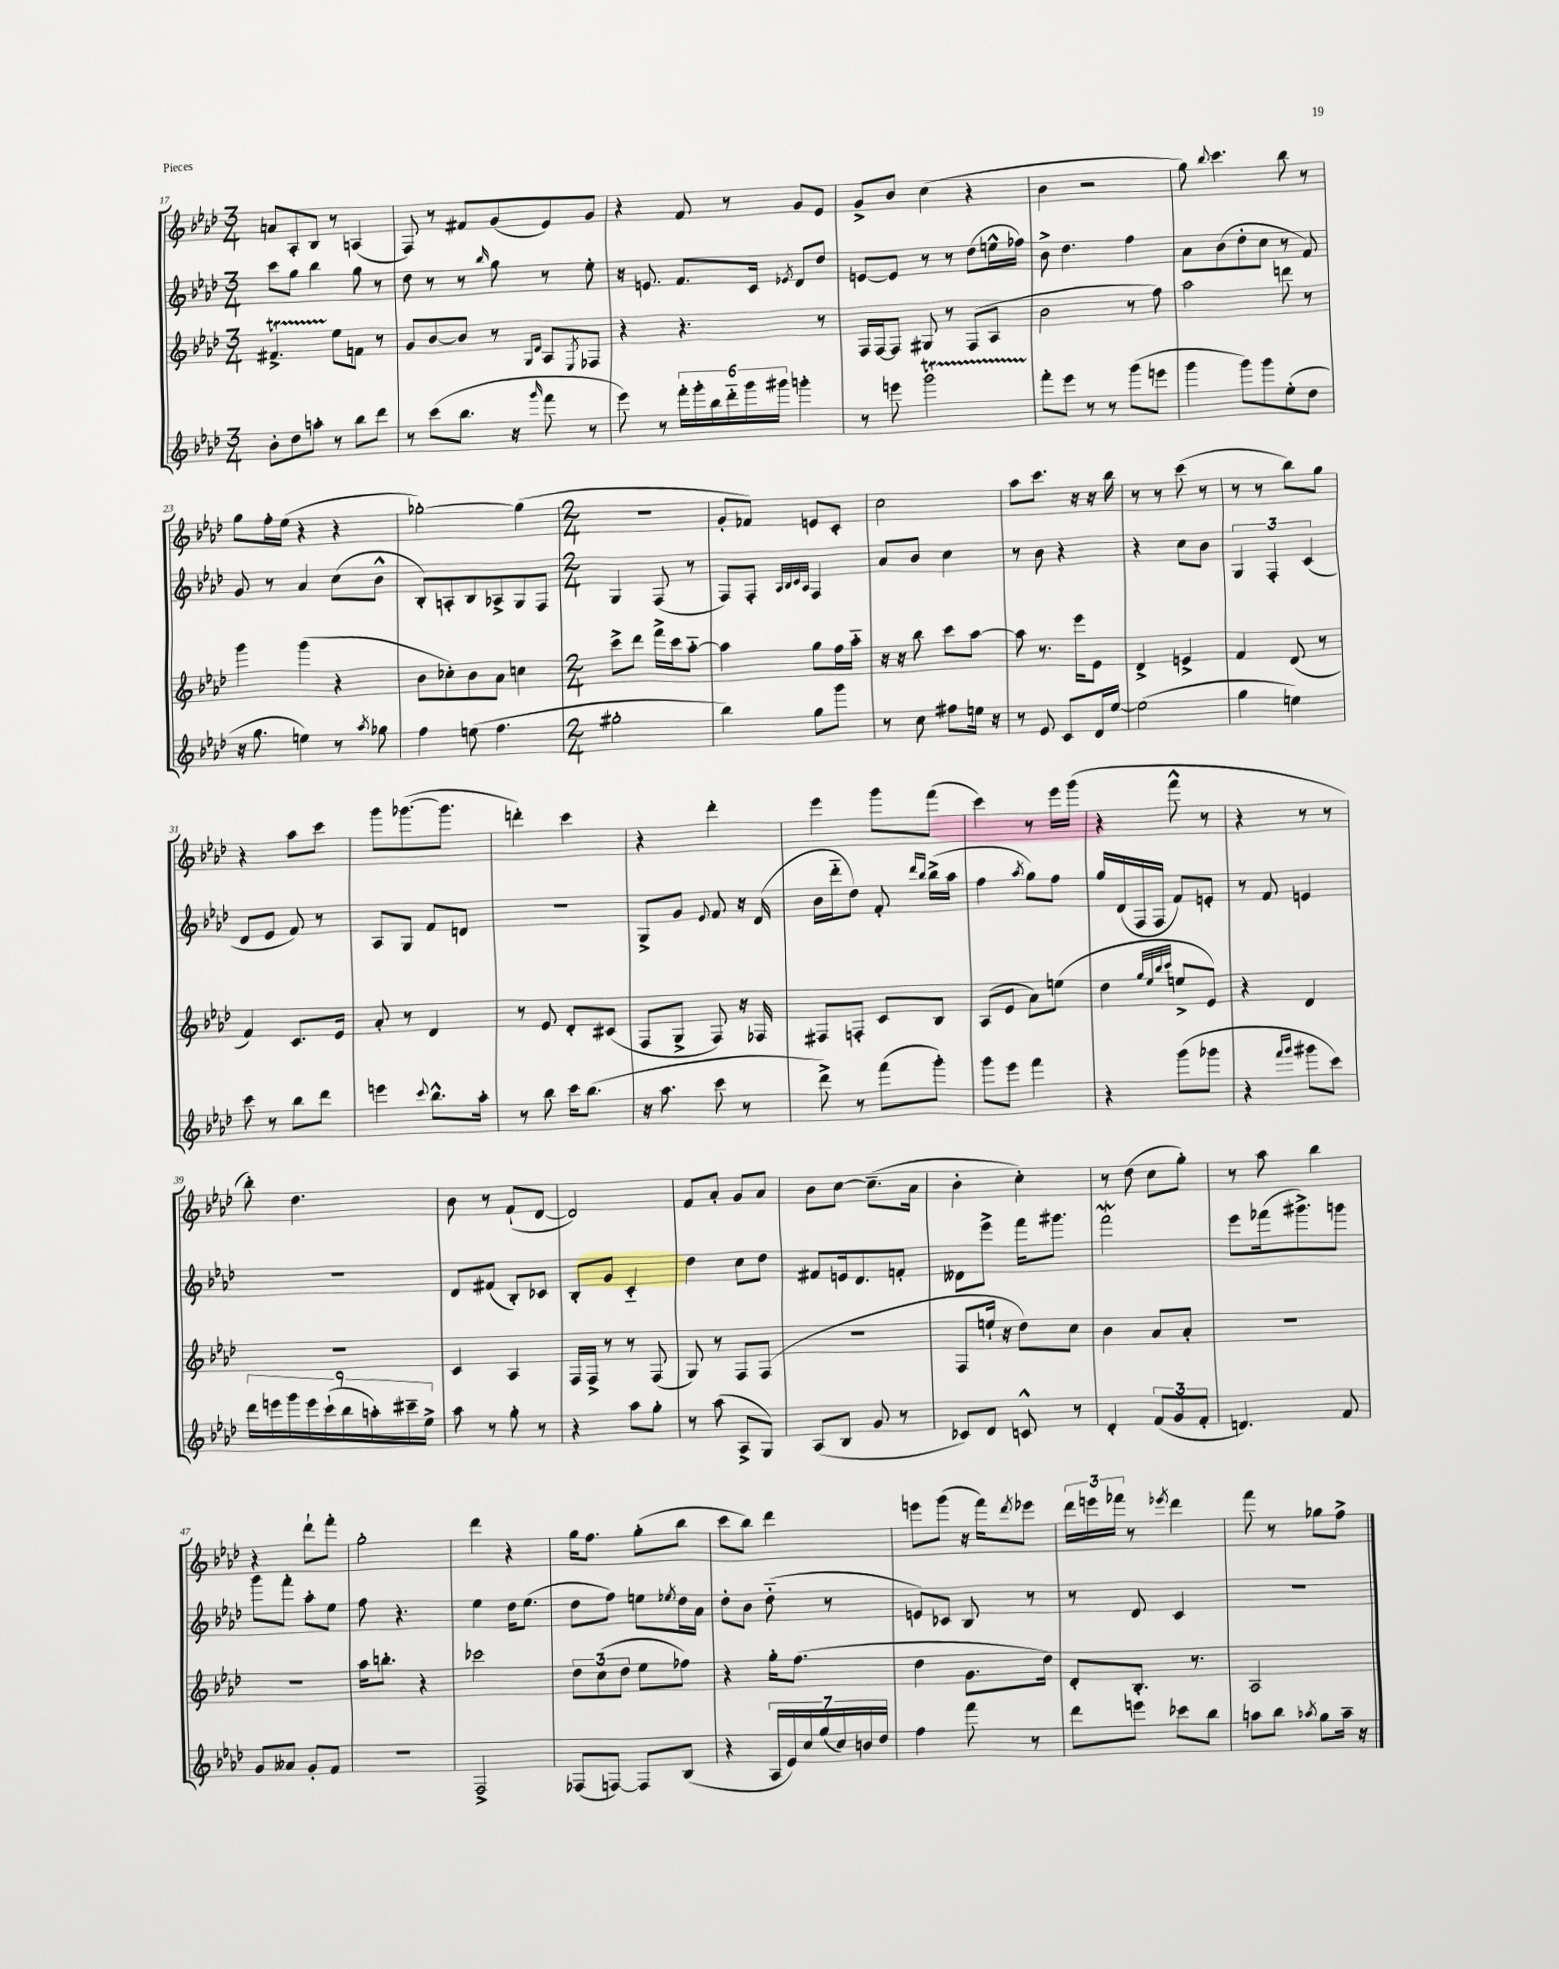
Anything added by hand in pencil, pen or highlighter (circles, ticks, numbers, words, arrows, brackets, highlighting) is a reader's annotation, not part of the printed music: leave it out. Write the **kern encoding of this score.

**kern	**kern	**kern	**kern
*part4	*part3	*part2	*part1
*staff4	*staff3	*staff2	*staff1
*clefG2	*clefG2	*clefG2	*clefG2
*k[b-e-a-d-]	*k[b-e-a-d-]	*k[b-e-a-d-]	*k[b-e-a-d-]
*M3/4	*M3/4	*M3/4	*M3/4
=17	=17	=17	=17
8b-'\L	4.f#Xt^/	8ccc\L	8an/L
8dd-\	.	8gg\J	8A-'/
8aan'\J	.	4bb-\	8B-/J
8r	8ee-\L	.	8r
8bb-\L	8fn\J	8gg\	(4An/
8ddd-\J	8r	8r	.
=18	=18	=18	=18
8r	8g/L	8dd-\	8F/)
(8ccc\L	[8b-/	8r	8r
8.bb-\J	8b-/J]	8r	8f#X/L
.	.	16qqbb-/	.
.	8r	8gg\	(8g/
16r	.	.	.
.	16qqG/LL	.	.
16qqggg/	16qqd-/JJ	.	.
8fff\	8A-/L	8r	8e-/)
.	8qE-/	.	.
8r	8F-X/J	8ee-'\	8g/J
=19	=19	=19	=19
8eee-\)	4r	16r	4r
.	.	8.en/	.
8r	.	.	.
24fff'\LL	4.r	8.f/L	8f/
24ggg'\	.	.	.
24bb-\	.	.	.
24ddd-\	.	.	8r
24ggg\	.	.	.
.	.	16c/Jk	.
24ggg#X\JJ	.	.	.
.	.	8qe-X/	.
4gggn'\	.	8d-/L	8g/L
.	8r	8dd-/J	8e-/J
=20	=20	=20	=20
8r	16F/LL	[8en/L	8g^/L
.	[16F/J	.	.
8eeen\	8F/J]	8e/J]	8b-/J
2gggt\	8G#X/	8r	(4cc\
.	8r	8r	.
.	(8F/L	(8dd-\L	4r
.	8A-/J	16een^^\L	.
.	.	16ff-X\JJ)	.
=21	=21	=21	=21
8fff'\L	2b-\	8b-^\	4b-\
8eee-\J	.	4.dd-\	.
8r	.	.	2r
8r	.	.	.
(8ggg\L	8r	4ff\	.
8eeen\J	8ff\)	.	.
=22	=22	=22	=22
4ggg\	2aa-\	8a-\L	8gg\)
.	.	.	8qqbb-/
.	.	(8b-\	4.ccc\
8ggg\L)	.	8dd-'\	.
8ggg\	.	8cc\J	.
(8ee-'\	8dddn\	8r	8bb-\
8dd-\J	8r	8f/)	8r
!!LO:LB:g=z
=23	=23	=23	=23
16r	4ggg\	8g/	8gg\L
8.gg\	.	.	.
.	.	8r	16ff'\L
.	.	.	(16ee-\JJ
4een\)	(4ggg\	4a-/	4r
8r	4r	(8cc\L	4r
8qaa-/	.	.	.
8gg-X\	.	8b-^^\J	.
=24	=24	=24	=24
4ff\	8b-\L	8B-'/L)	[2gg-X'\)
.	8cc-X'\)	8An'/	.
(8een\	8b-\	8B-/	.
4.ff\	8a-\J	8A-X^/	.
.	4ccn\	8G/	(4gg-\]
.	.	8F/J	.
=25	=25	=25	=25
*M2/4	*M2/4	*M2/4	*M2/4
2gg#X'\	8ccc^\L	4G/	2r
.	8ddd-\J	.	.
.	16fff^\LL	(8F/	.
.	16ccc\J	.	.
.	[8aa-\J	8r	.
=26	=26	=26	=26
4bb-\)	4aa-\]	8F/L)	8g'/L
.	.	8F'/J	8f-X/J)
.	.	32qqA-/LLL	.
.	.	32qqB-/	.
.	.	32qqc/	.
.	.	32qqA-/JJJ	.
8gg\L	8gg\L	4F/	8en/L
8ggg\J	16ff\L	.	8c'/J
.	16aa-\JJ	.	.
=27	=27	=27	=27
8r	16r	8a-/L	2cc\
.	16r	.	.
8cc\	8bb-\	8b-/J	.
8ff#X\L	8ccc\L	4cc\	.
16een\Jk	[8aa-\J	.	.
16r	.	.	.
=28	=28	=28	=28
8r	8aa-\]	8r	8aa-\L
8e-/	8.r	8b-\	8.ccc\J
8c/L	.	4r	.
.	16eee-\KL	.	16r
16d-/L	8e-\J	.	16r
[16ee-/JJ	.	.	16bb-\
=29	=29	=29	=29
(2ee-\]	4d-^/	4r	8r
.	.	.	8r
.	4en^/	8cc\L	(8ccc\
.	.	8b-\J	8r
=30	=30	=30	=30
4gg\	4f/	6G/	8r
.	.	.	8r
.	.	6F'/	.
4een\)	(8d-/	.	8bb-\L)
.	.	(6c/	.
.	8r	.	8gg\J
!!LO:LB:g=z
=31	=31	=31	=31
8ccc\	4f/)	8d-/L	4r
8r	.	8e-/J	.
8bb-\L	8.c/L	8f/)	8aa-\L
8ddd-\J	.	8r	8ccc\J
.	16e-/Jk	.	.
=32	=32	=32	=32
4eeen\	8a-'/	8A-/L	8ggg\L
.	8r	8G/J	([8.ggg-X\
8qqccc/	.	.	.
8.bb-^^\L	4d-/	8f/L	.
.	.	.	8.ggg-\J]
.	.	8dn/J	.
16aa-'\Jk	.	.	.
=33	=33	=33	=33
8r	8r	2r	4dddn'\)
8bb-\	8e-/	.	.
16ccc\KL	8d-'/L	.	4ccc\
(8.bb-\J	.	.	.
.	(8c#X/J	.	.
=34	=34	=34	=34
16r	8F/L	8G^/L	4r
8.aa-\	.	.	.
.	8G^/J	8g/J	.
.	.	8qqe-/	.
8ccc\	8F/)	8f/	4ddd-'\
8r	16r	16r	.
.	16F-X/	(16d-/	.
=35	=35	=35	=35
8ddd-^\)	8F#X/L	16b-\LL	4eee-\
.	.	16ddd-\J	.
8r	8Fn'/J	8dd-\J)	.
(8fff\L	8c/L	8f'/	8ggg\L
.	.	16qqddd-/LL	.
.	.	16qqbb-/JJ	.
8ggg'\J)	8B-/J	(16bb-^\LL	(8fff\J
.	.	16aa-\JJ	.
=36	=36	=36	=36
8ggg\L	(8A-/L	4ff\	4ccc\)
8eee-\J	8e-/J	.	.
.	.	8qaa-/	.
4fff\	8a-\L)	8gg\L)	8r
.	(8een\J	8ff\J	16eee-\LL
.	.	.	(16ggg\JJ
=37	=37	=37	=37
4r	4dd-\	16gg/LL	4r
.	.	(16d-/	.
.	.	16F/	.
.	.	16F/JJ	.
.	32qqgg/LLL	.	.
.	32qqee-/	.	.
.	32qqbb-/	.	.
.	32qqccc/JJJ	.	.
(8ggg\L	8een^/L	8f/L)	8fff^^\
8ggg-X\J	8e-/J)	8en'/J	8r
=38	=38	=38	=38
4r	4r	8r	4r
.	.	8f/	.
16qqfff/LL	.	.	.
16qqggg/JJ	.	.	.
8ggg#X\L	4d-/	4en/	8r
8ccc\J)	.	.	8r
!!LO:LB:g=z
=39	=39	=39	=39
18ddd-\LL	2r	2r	8bb-'\)
18eeen\	.	.	.
18ggg\	.	.	.
.	.	.	4.dd-\
18eee\	.	.	.
(18ccc`\	.	.	.
18bb-\	.	.	.
18aan'\)	.	.	.
18ccc#X~\	.	.	.
18ee-^\JJ	.	.	.
=40	=40	=40	=40
8aa-\	4c/	8d-/L	8b-\
8r	.	(8f#X/J	8r
8gg'\	4A-/	8B-'/L)	(8f`/L
8r	.	8c-X/J	[8d-/J
=41	=41	=41	=41
4r	16F/LL	8B-'/L	2d-/])
.	16F^/JJ	.	.
.	8r	8g/J	.
8aa-\L	8r	4c/	.
8gg'\J	(8F/	.	.
=42	=42	=42	=42
8r	8G/)	4dd-\	8f/L
(8aa-\	8r	.	8a-'/J
8A-^/L	8F/L	8cc\L	8g/L
8G/J)	(8F/J	8dd-\J	8a-/J
=43	=43	=43	=43
(8A-/L	2r	8f#X/L	8b-\L
8B-/J	.	16en/k	[8cc\J
.	.	8.d-/	.
8g/	.	.	(8.cc~\L]
8r	.	8fn'/J	.
.	.	.	16a-\Jk
=44	=44	=44	=44
8c-X/L)	8F/L	8d--X\L	4b-'\
8d-/J	16een`/Jk	8eee-^\J	.
.	16r	.	.
8cn^^/	8dd-\L)	16fff\KL	4cc'\)
.	.	8.ggg#X\J	.
8r	8cc\J	.	.
=45	=45	=45	=45
4d-'/	4b-\	2fffW\	8r
.	.	.	(8dd-\
(12f/L	8a-/L	.	8cc\L
12g/	.	.	.
.	8a-'/J	.	8gg'\J)
12f'/J	.	.	.
=46	=46	=46	=46
4.dn/)	2r	8eee-\L	8r
.	.	(16fff-X\k	8aa-\
.	.	8.ggg#X^\)	.
.	.	.	4bb-\
8f/	.	8gggn\J	.
!!LO:LB:g=z
=47	=47	=47	=47
8g/L	2r	8ggg\L	4r
8a--X/J	.	8fff'\J	.
8g'/L	.	8aa-'\L	8ddd-`\L
8f/J	.	8ee-\J	8fff'\J
=48	=48	=48	=48
2r	16aa-\KL	8ff\	2gg'\
.	8.bbn'\J	.	.
.	.	4.r	.
.	4r	.	.
=49	=49	=49	=49
2F^/	2ccc-X\	4ee-\	4ddd-\
.	.	16dd-\KL	4r
.	.	(8.ee-\J	.
=50	=50	=50	=50
(8F-X/L	12dd-\L	8dd-\L	16gg\KL
.	.	.	8.ff\J
.	(12cc\	.	.
[8Fn/J)	.	8ff\J)	.
.	12dd-\J	.	.
8F/L]	8ee-\L	8een\L	(8gg'\L
.	.	8qee-X/	.
(8B-/J	8ff-X\J)	16dd-\L	8bb-\J
.	.	16a-\JJ	.
=51	=51	=51	=51
4r	4r	8dd-'\L	8ccc\L
.	.	8b-\J	8bb-\J)
28A-/LL	16gg'\KL	(8dd-\	4ddd-\
28e-/)	.	.	.
.	(8.ff\J	.	.
28cc/	.	.	.
(28gg/	.	.	.
.	.	8r	.
28cc/)	.	.	.
28bn/	.	.	.
28dd-/JJ	.	.	.
=52	=52	=52	=52
4ff\	4dd-\	8en/L)	8eeen\L
.	.	8c-X/J	(8ggg\J
8fff\	8.g\L	8B-/	16r
.	.	.	16fff\KL)
.	.	.	8qddd-/
8r	.	8r	8eee-X\J
.	16dd-\Jk)	.	.
=53	=53	=53	=53
8ddd-\L	8d-'/L	8r	24ddd-\LL
.	.	.	24eeen\
.	.	.	24fff-X\JJ
8eeen\J	8.B-'/J	8d-/	8r
.	.	.	8qeee-X/
8ccc-X\L	.	4c/	4ddd-\
.	8.r	.	.
8bb-\J	.	.	.
=54	=54	=54	=54
8aan\L	2A-/	2r	8fff\
8bb-\J	.	.	8r
8qaa-X/	.	.	.
8gg\L	.	.	8gg-X\L
16aa-~\Jk	.	.	8ff^\J
16r	.	.	.
==	==	==	==
*-	*-	*-	*-
